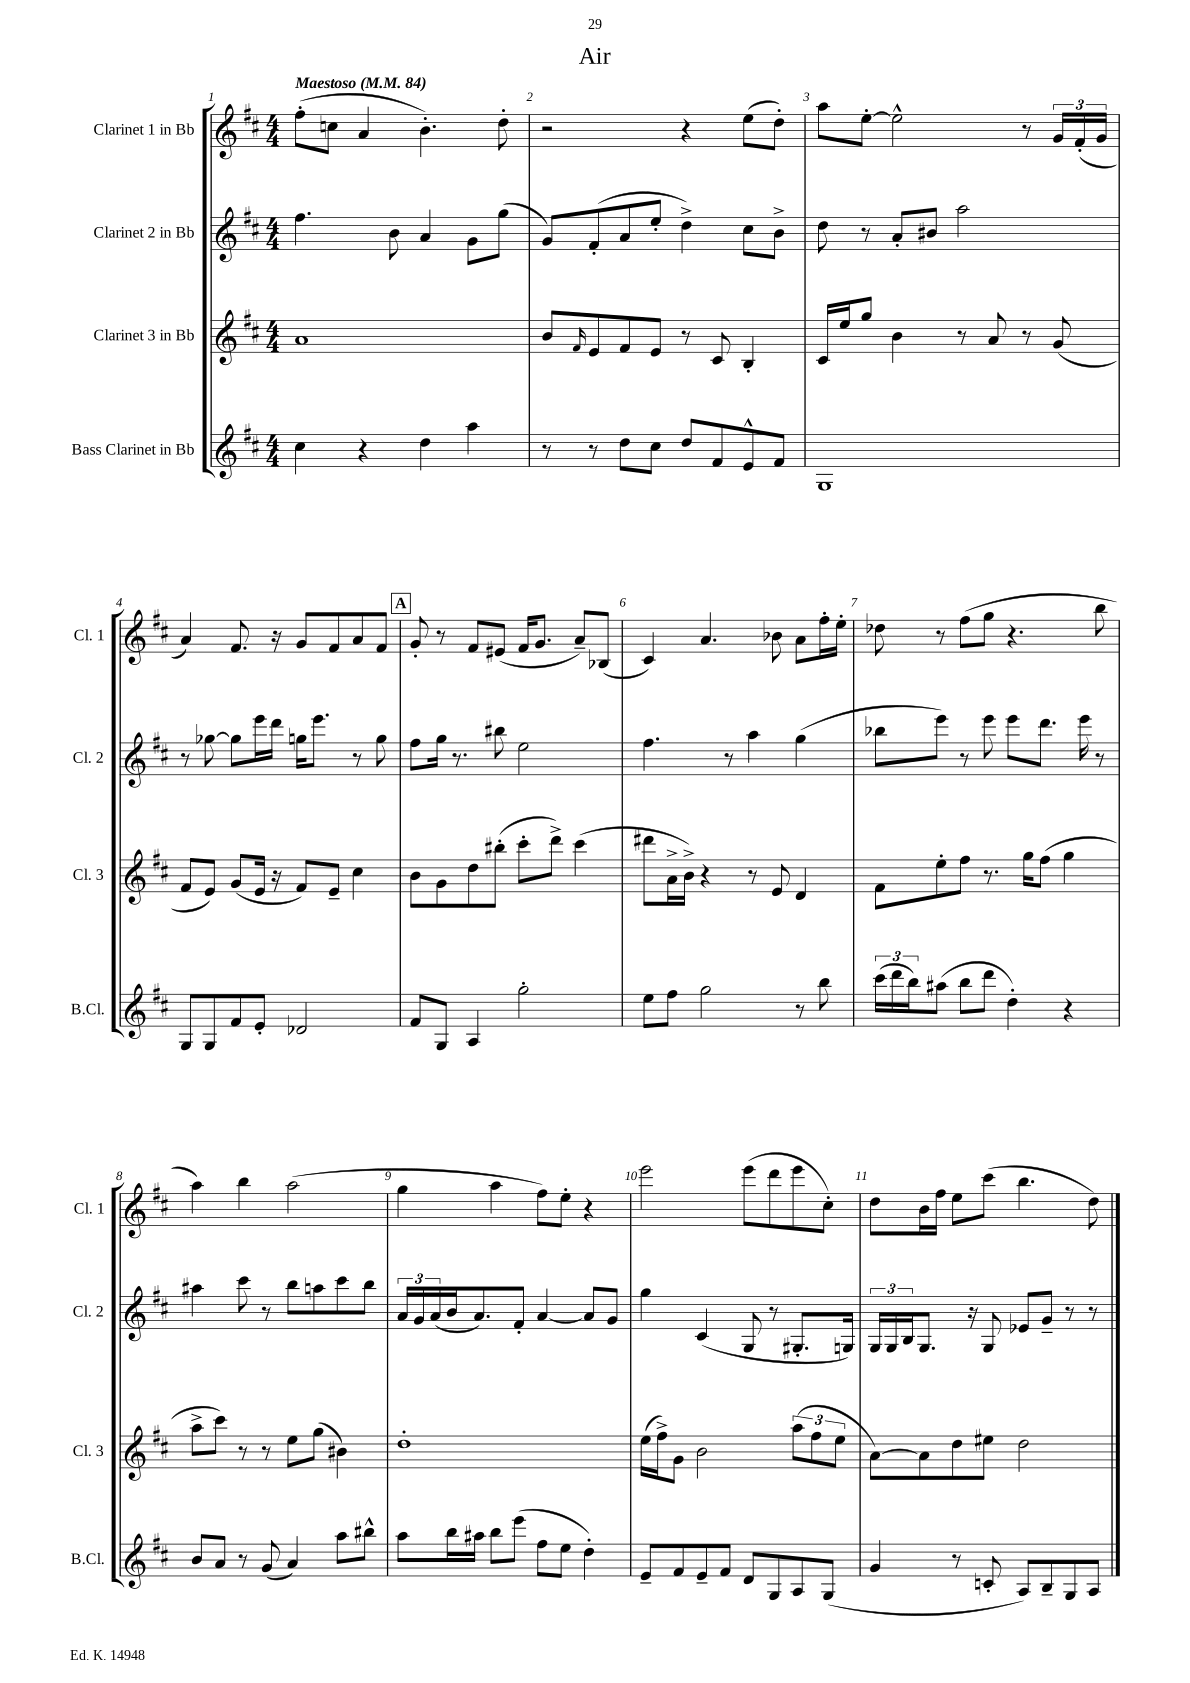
\header { title = "Air" }
<<
\new StaffGroup <<
\new Staff = "s0" \with { instrumentName = "Clarinet 1 in Bb" shortInstrumentName = "Cl. 1" } {
    \clef treble \key d \major \numericTimeSignature \time 4/4 \tempo "Maestoso" 4 = 84
    fis''8-.( c''8 a'4 b'4.-.) d''8-. |
    r2 r4 e''8( d''8-.) |
    a''8 e''8~-. e''2-^ r8 \tuplet 3/2 { g'16 fis'16-.( g'16 } |
    a'4) fis'8. r16 g'8 fis'8 a'8 fis'8 |
    \mark \markup { \box "A" } g'8-. r8 fis'8 eis'8( fis'16 g'8. a'8--) bes8( |
    cis'4) a'4. bes'8 a'8 fis''16-. e''16-. |
    des''8 r8 fis''8( g''8 r4. b''8 |
    a''4) b''4 a''2( |
    g''4 a''4 fis''8) e''8-. r4 |
    e'''2 e'''8( d'''8 e'''8 cis''8-.) |
    d''8 b'16 fis''16 e''8 cis'''8( b''4. d''8) \bar "|." |
}
\new Staff = "s1" \with { instrumentName = "Clarinet 2 in Bb" shortInstrumentName = "Cl. 2" } {
    \clef treble \key d \major \numericTimeSignature \time 4/4
    fis''4. b'8 a'4 g'8 g''8( |
    g'8) fis'8-.( a'8 e''8-. d''4->) cis''8 b'8-> |
    d''8 r8 a'8-. bis'8 a''2 |
    r8 ges''8~ ges''8 e'''16 d'''16 g''16 e'''8. r8 g''8 |
    \mark \markup { \box "A" } fis''8 g''16 r8. bis''8 e''2 |
    fis''4. r8 a''4 g''4( |
    bes''8 e'''8) r8 e'''8 e'''8 d'''8. e'''16 r8 |
    ais''4 cis'''8 r8 b''8 a''8 cis'''8 b''8 |
    \tuplet 3/2 { a'16 g'16 a'16( } b'16 a'8.) fis'8-. a'4~ a'8 g'8 |
    g''4 cis'4( g8 r8 gis8.-. g16) |
    \tuplet 3/2 { g16 g16 b16 } g8. r16 g8 ees'8 g'8-- r8 r8 \bar "|." |
}
\new Staff = "s2" \with { instrumentName = "Clarinet 3 in Bb" shortInstrumentName = "Cl. 3" } {
    \clef treble \key d \major \numericTimeSignature \time 4/4
    a'1 |
    b'8 \grace { fis'16 } e'8 fis'8 e'8 r8 cis'8 b4-. |
    cis'16 e''16 g''8 b'4 r8 a'8 r8 g'8( |
    fis'8 e'8) g'8( e'16 r16 fis'8) e'8-- cis''4 |
    \mark \markup { \box "A" } b'8 g'8 d''8 bis''8-.( cis'''8-. d'''8->) cis'''4( |
    dis'''8 a'16-> b'16->) r4 r8 e'8 d'4 |
    fis'8 e''8-. fis''8 r8. g''16 fis''8( g''4 |
    a''8-> cis'''8) r8 r8 e''8 g''8( bis'4) |
    d''1-. |
    e''16( fis''16->) g'8 b'2 \tuplet 3/2 { a''8( fis''8 e''8 } |
    a'8~) a'8 d''8 eis''8 d''2 \bar "|." |
}
\new Staff = "s3" \with { instrumentName = "Bass Clarinet in Bb" shortInstrumentName = "B.Cl." } {
    \clef treble \key d \major \numericTimeSignature \time 4/4
    cis''4 r4 d''4 a''4 |
    r8 r8 d''8 cis''8 d''8 fis'8 e'8-^ fis'8 |
    g1 |
    g8 g8 fis'8 e'8-. des'2 |
    \mark \markup { \box "A" } fis'8 g8 a4 g''2-. |
    e''8 fis''8 g''2 r8 b''8 |
    \tuplet 3/2 { cis'''16( d'''16 b''16) } ais''8( b''8 d'''8 d''4-.) r4 |
    b'8 a'8 r8 g'8( a'4) a''8 bis''8-^ |
    a''8 b''16 ais''16 b''8 e'''8( fis''8 e''8 d''4-.) |
    e'8-- fis'8 e'8-- fis'8 d'8 g8 a8 g8( |
    g'4 r8 c'8-. a8) b8-- g8 a8 \bar "|." |
}
>>
>>
\layout { \context { \Score \override BarNumber.break-visibility = ##(#f #t #t) barNumberVisibility = #all-bar-numbers-visible } }
